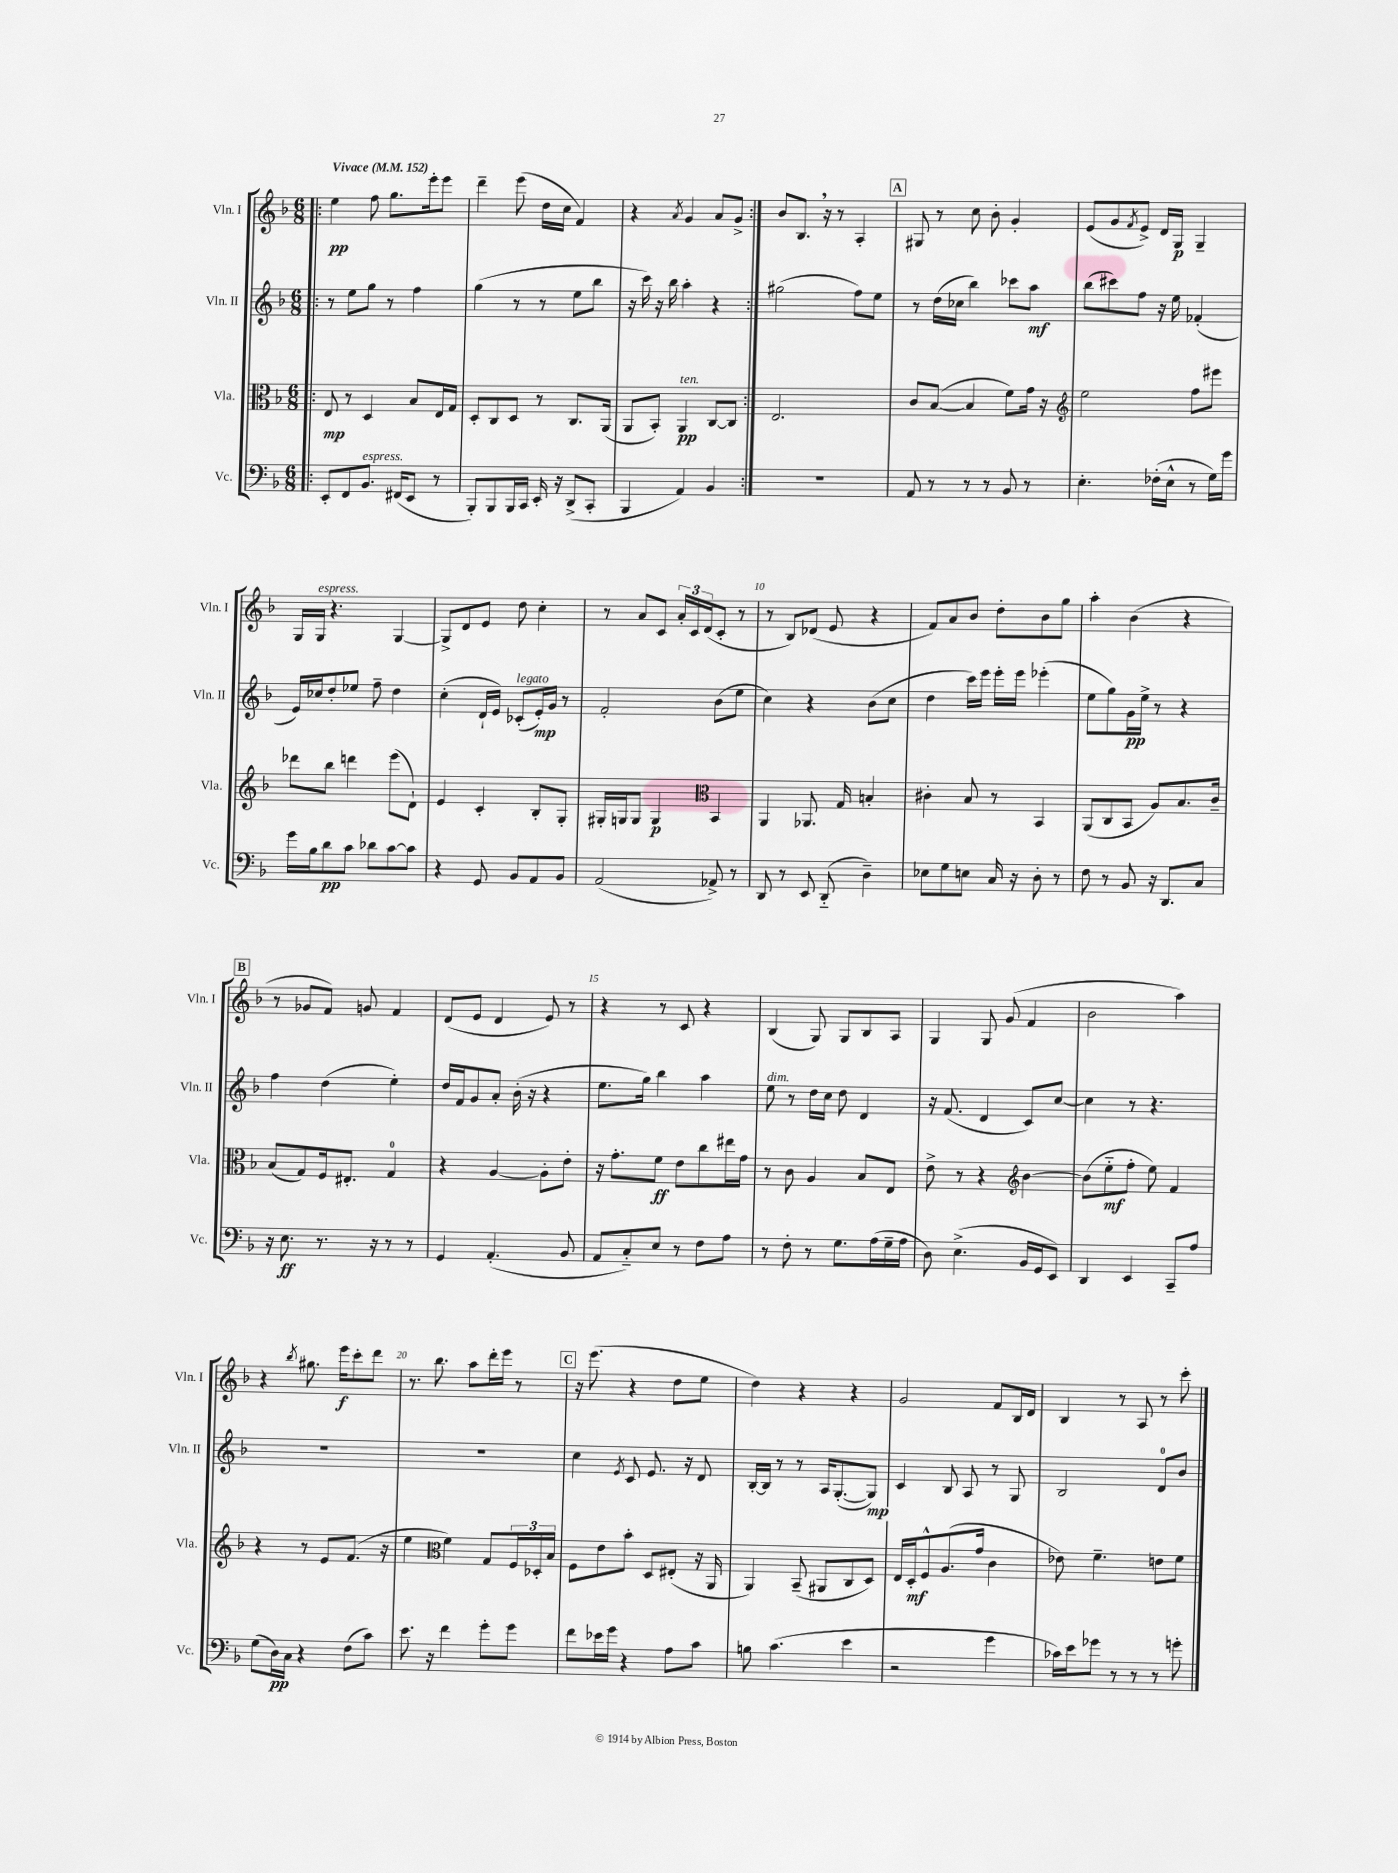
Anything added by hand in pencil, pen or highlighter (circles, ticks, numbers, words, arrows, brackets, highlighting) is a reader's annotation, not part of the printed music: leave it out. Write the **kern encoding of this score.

**kern	**dynam	**kern	**dynam	**kern	**dynam	**kern	**dynam
*part4	*part4	*part3	*part3	*part2	*part2	*part1	*part1
*staff4	*staff4	*staff3	*staff3	*staff2	*staff2	*staff1	*staff1
*I"Vc.	*	*I"Vla.	*	*I"Vln. II	*	*I"Vln. I	*
*I'Vc.	*	*I'Vla.	*	*I'Vln. II	*	*I'Vln. I	*
*clefF4	*	*clefC3	*	*clefG2	*	*clefG2	*
*k[b-]	*	*k[b-]	*	*k[b-]	*	*k[b-]	*
*M6/8	*	*M6/8	*	*M6/8	*	*M6/8	*
*MM152	*	*MM152	*	*MM152	*	*MM152	*
=1!|:	=1!|:	=1!|:	=1!|:	=1!|:	=1!|:	=1!|:	=1!|:
!	!	!	!	!	!	!LO:TX:a:B:t=Vivace	!
8EE'/L	.	8E/	mp	8r	.	4ee\	pp
8FF/	.	8r	.	8ee\L	.	.	.
!LO:TX:a:i:t=espress.	!	!	!	!	!	!	!
8.BB-/J	.	4D/	.	8gg\J	.	8ff\	.
.	.	.	.	8r	.	8.gg\L	.
(16FF#X/KL	.	.	.	.	.	.	.
8EE/J	.	8B-/L	.	4ff\	.	.	.
.	.	.	.	.	.	16eee'\k	.
8r	.	16E/L	.	.	.	8eee\J	.
.	.	16G/JJ	.	.	.	.	.
=2	=2	=2	=2	=2	=2	=2	=2
8BBB-'/L)	.	8D'/L	.	(4gg\	.	4ddd~\	.
8BBB-/	.	8C/	.	.	.	.	.
16BBB-/L	.	8D/J	.	8r	.	(8eee\	.
16CC/JJ	.	.	.	.	.	.	.
16EE'/	.	8r	.	8r	.	16dd\LL	.
16r	.	.	.	.	.	16cc\JJ	.
(8DD^/L	.	8.C/L	.	8ee\L	.	4f/)	.
8CC'/J	.	.	.	8bb-\J	.	.	.
.	.	(16AA/Jk	.	.	.	.	.
=3	=3	=3	=3	=3	=3	=3	=3
4BBB-/	.	8AA/L	.	16r	.	4r	.
.	.	.	.	16ccc\)	.	.	.
.	.	8BB-'/J)	.	16r	.	.	.
.	.	.	.	16bb-\	.	.	.
.	.	.	.	.	.	8qa/	.
!	!	!LO:TX:a:i:t=ten.	!	!	!	!	!
4AA/)	.	4AA/	pp	4aa'\	.	4g/	.
4BB-/	.	[8C/L	.	4r	.	8a/L	.
.	.	8C/J]	.	.	.	8g^/J	.
=4:|!	=4:|!	=4:|!	=4:|!	=4:|!	=4:|!	=4:|!	=4:|!
2.r	.	2.E/	.	(2gg#X\	.	8b-/L	.
.	.	.	.	.	.	8.B-,/J	.
.	.	.	.	.	.	16r	.
.	.	.	.	.	.	8r	.
.	.	.	.	8ff\L)	.	4A'/	.
.	.	.	.	8ee\J	.	.	.
!!LO:REH:place=s1:t=A
=5	=5	=5	=5	=5	=5	=5	=5
8AA/	.	8c/L	.	8r	.	8G#X/	.
8r	.	([8B-/J	.	(16dd\LL	.	8r	.
.	.	.	.	16cc-X\JJ	.	.	.
8r	.	4B-/]	.	4bb-\)	.	8cc\	.
8r	.	.	.	.	.	8b-'\	.
8BB-/	.	8f\L)	.	8ccc-X\L	.	4g'/	.
8r	.	16g\Jk	.	8aa\J	mf	.	.
.	.	16r	.	.	.	.	.
=6	=6	=6	=6	=6	=6	=6	=6
*	*	*clefG2	*	*	*	*	*
4.E'\	.	2ee\	.	(8bb-\L	.	(8e/L	.
.	.	.	.	8ccc#X\)	.	8g/	.
.	.	.	.	.	.	8qf/	.
.	.	.	.	8ff\J	.	8e^/J)	.
(16F-X'\LL	.	.	.	16r	.	16d/LL	.
16E^^\JJ	.	.	.	16ee\	.	16G/JJ	p
8r	.	8ff\L	.	(4f-X'/	.	4G~/	.
16G\LL)	.	8eee#X\J	.	.	.	.	.
16g\JJ	.	.	.	.	.	.	.
!!LO:LB:g=z
=7	=7	=7	=7	=7	=7	=7	=7
16g\LL	.	8ddd-X\L	.	16e/LL)	.	16G/LL	.
!	!	!	!	!	!	!LO:TX:a:i:t=espress.	!
16B-\J	.	.	.	16cc-X/J	.	16G/JJ	.
8d\	pp	8bb-\J	.	8dd'/	.	4.r	.
8c\J	.	4dddn\	.	8ee-X/J	.	.	.
8d-X\L	.	.	.	8ff~\	.	.	.
[8c\	.	(8eee\L	.	4dd\	.	[4G/	.
8c\J]	.	8d`\J)	.	.	.	.	.
=8	=8	=8	=8	=8	=8	=8	=8
4r	.	4e/	.	(4cc'\	.	8G^/L]	.
.	.	.	.	.	.	8d/	.
8GG/	.	4c'/	.	16d`/LL	.	8e/J	.
.	.	.	.	16e/JJ)	.	.	.
!	!	!	!	!LO:TX:a:i:t=legato	!	!	!
8BB-/L	.	.	.	(8c-X'/L	.	8dd\	.
8AA/	.	8B-'/L	.	16e'/L)	mp	4cc'\	.
.	.	.	.	16g/JJ	.	.	.
8BB-/J	.	8G'/J	.	8r	.	.	.
=9	=9	=9	=9	=9	=9	=9	=9
(2AA/	.	16G#X'/LL	.	2f'/	.	8r	.
.	.	16Gn/J	.	.	.	.	.
.	.	8G/J	.	.	.	8a/L	.
.	.	4G/	p	.	.	8c/J	.
.	.	.	.	.	.	24a'/LL	.
.	.	.	.	.	.	24c/	.
.	.	.	.	.	.	(24d/J	.
*	*	*clefC3	*	*	*	*	*
8AA-X^/)	.	4BB-/	.	(8b-\L	.	8c'/J	.
8r	.	.	.	8ee\J	.	8r	.
=10	=10	=10	=10	=10	=10	=10	=10
8DD/	.	4AA/	.	4cc\)	.	8r	.
8r	.	.	.	.	.	8B-/L)	.
8EE/	.	8.AA-X/	.	4r	.	(8d-X/J	.
(8DD/	.	.	.	.	.	8e/	.
.	.	16G/	.	.	.	.	.
4D~\)	.	4Bn'/	.	(8b-\L	.	4r	.
.	.	.	.	8cc\J	.	.	.
=11	=11	=11	=11	=11	=11	=11	=11
8E-X\L	.	4c#X'\	.	4dd\	.	8f/L)	.
8G\	.	.	.	.	.	8a/	.
8En\J	.	8B-/	.	16ccc\LL)	.	8b-/J	.
.	.	.	.	16eee\JJ	.	.	.
16C/	.	8r	.	16eee'\LL	.	8dd'\L	.
16r	.	.	.	16eee\JJ	.	.	.
8D'\	.	4BB-/	.	(4eee-X'\	.	8b-\	.
8r	.	.	.	.	.	8gg\J	.
=12	=12	=12	=12	=12	=12	=12	=12
8F\	.	(8AA/L	.	8ee\L	.	4aa'\	.
8r	.	8C/	.	8gg\)	.	.	.
8BB-/	.	8BB-/J	.	16g\L	pp	(4b-\	.
.	.	.	.	16ee^\JJ	.	.	.
16r	.	8A/L)	.	8r	.	.	.
8.DD/L	.	.	.	.	.	.	.
.	.	8.B-/	.	4r	.	4r	.
8C/J	.	.	.	.	.	.	.
.	.	16c~/Jk	.	.	.	.	.
!!LO:LB:g=z
!!LO:REH:place=s1:t=B
=13	=13	=13	=13	=13	=13	=13	=13
16r	.	(8B-/L	.	4ff\	.	8r	.
8.E\	ff	.	.	.	.	.	.
.	.	8G/)	.	.	.	8g-X/L	.
8.r	.	16F/k	.	(4dd\	.	8f/J)	.
.	.	8.E#X'/J	.	.	.	.	.
.	.	.	.	.	.	8gn/	.
16r	.	.	.	.	.	.	.
8r	.	4G/	.	4ee'\)	.	4f/	.
8r	.	.	.	.	.	.	.
=14	=14	=14	=14	=14	=14	=14	=14
4GG/	.	4r	.	16dd/LL	.	(8d/L	.
.	.	.	.	16f/J	.	.	.
.	.	.	.	8g/	.	8e/J	.
(4.AA'/	.	[4A/	.	8a'/J	.	4d/	.
.	.	.	.	(16b-'\	.	.	.
.	.	.	.	16r	.	.	.
.	.	8A'\L]	.	4r	.	8e/)	.
8BB-/	.	8e'\J	.	.	.	8r	.
=15	=15	=15	=15	=15	=15	=15	=15
8AA/L	.	16r	.	8.ee\L	.	4r	.
.	.	8.g'\L	.	.	.	.	.
8C/)	.	.	.	.	.	.	.
.	.	.	.	16gg\Jk)	.	.	.
8E/J	.	8f\J	ff	4bb-\	.	8r	.
8r	.	8e\L	.	.	.	8c/	.
8F\L	.	8cc\	.	4aa\	.	4r	.
8A\J	.	16ee#X\L	.	.	.	.	.
.	.	16g\JJ	.	.	.	.	.
=16	=16	=16	=16	=16	=16	=16	=16
!	!	!	!	!LO:TX:a:i:t=dim.	!	!	!
8r	.	8r	.	8ee\	.	(4B-/	.
8F'\	.	8c\	.	8r	.	.	.
8r	.	4A/	.	16dd\LL	.	8G/)	.
.	.	.	.	16cc\JJ	.	.	.
8.G\L	.	.	.	8dd\	.	8G/L	.
.	.	8B-/L	.	4d/	.	8B-/	.
(16A\L	.	.	.	.	.	.	.
16G~\	.	8E/J	.	.	.	8A/J	.
16A\JJ	.	.	.	.	.	.	.
=17	=17	=17	=17	=17	=17	=17	=17
8D\)	.	8e^\	.	16r	.	4G/	.
.	.	.	.	(8.f/	.	.	.
(4.E^\	.	8r	.	.	.	.	.
.	.	4r	.	4d/	.	8G/	.
.	.	.	.	.	.	(8g/	.
*	*	*clefG2	*	*	*	*	*
16BB-/LL	.	[4b-\	.	8c/L)	.	4f/	.
16GG/J	.	.	.	.	.	.	.
8EE/J)	.	.	.	[8cc/J	.	.	.
=18	=18	=18	=18	=18	=18	=18	=18
4DD/	.	(8b-\L]	.	4cc\]	.	2b-\	.
.	.	8ee\	mf	.	.	.	.
4EE/	.	8ff'\J	.	8r	.	.	.
.	.	8ee\)	.	4.r	.	.	.
8CC~/L	.	4f/	.	.	.	4aa\)	.
8A/J	.	.	.	.	.	.	.
!!LO:LB:g=z
=19	=19	=19	=19	=19	=19	=19	=19
(8G\L	.	4r	.	2.r	.	4r	.
16D\L)	pp	.	.	.	.	.	.
16C\JJ	.	.	.	.	.	.	.
.	.	.	.	.	.	8qbb-/	.
4r	.	8r	.	.	.	8.gg#X\	.
.	.	8e/L	.	.	.	.	.
.	.	.	.	.	.	16eee\KL	f
(8F\L	.	(8.f/J	.	.	.	8ccc'\	.
8c\J)	.	.	.	.	.	8ddd\J	.
.	.	16r	.	.	.	.	.
=20	=20	=20	=20	=20	=20	=20	=20
8.e\	.	4ee\	.	2.r	.	8.r	.
16r	.	.	.	.	.	8.bb-\	.
*	*	*clefC3	*	*	*	*	*
4f\	.	4f\)	.	.	.	.	.
.	.	.	.	.	.	8aa\L	.
8g'\L	.	8G/L	.	.	.	16ddd'\L	.
.	.	.	.	.	.	16eee\JJ	.
8g\J	.	24F/L	.	.	.	8r	.
.	.	24D-X'/	.	.	.	.	.
.	.	24B-/JJ	.	.	.	.	.
!!LO:REH:place=s1:t=C
=21	=21	=21	=21	=21	=21	=21	=21
8f\L	.	8F\L	.	4cc\	.	16r	.
.	.	.	.	.	.	(8.eee\	.
16e-X\L	.	8e\	.	.	.	.	.
16g\JJ	.	.	.	.	.	.	.
.	.	.	.	8qe/	.	.	.
4r	.	8b-'\J	.	8c/	.	4r	.
.	.	8D/L	.	8.e/	.	.	.
8A\L	.	(8E#X'/J	.	.	.	8dd\L	.
.	.	.	.	16r	.	.	.
8c\J	.	16r	.	8d/	.	8ee\J	.
.	.	16AA/	.	.	.	.	.
=22	=22	=22	=22	=22	=22	=22	=22
8Bn\	.	4AA/)	.	[16B-'/LL	.	4dd\)	.
.	.	.	.	16B-/JJ]	.	.	.
(4.c\	.	.	.	8r	.	.	.
.	.	(8BB-~/	.	8r	.	4r	.
.	.	8AA#X/L	.	16A/KL	.	.	.
.	.	.	.	([8.G'/	.	.	.
4e\	.	8C/	.	.	.	4r	.
.	.	8D/J)	.	8G/J])	mp	.	.
=23	=23	=23	=23	=23	=23	=23	=23
2r	.	16E/LL	.	4c/	.	2g/	.
.	.	16D'/J	mf	.	.	.	.
.	.	8F^^/	.	.	.	.	.
.	.	(8.A/	.	8B-/	.	.	.
.	.	.	.	8A/	.	.	.
.	.	16g/Jk	.	.	.	.	.
4g\	.	4c\	.	8r	.	8f/L	.
.	.	.	.	8G/	.	16B-/L	.
.	.	.	.	.	.	16d/JJ	.
=24	=24	=24	=24	=24	=24	=24	=24
16c-X\LL)	.	8e-X\)	.	2B-/	.	4B-/	.
16e\J	.	.	.	.	.	.	.
8g-X\J	.	4.f~\	.	.	.	.	.
8r	.	.	.	.	.	8r	.
8r	.	.	.	.	.	8A/	.
8r	.	8en\L	.	8d/L	.	8r	.
8gn'\	.	8f\J	.	8b-/J	.	8ccc'\	.
==	==	==	==	==	==	==	==
*-	*-	*-	*-	*-	*-	*-	*-
